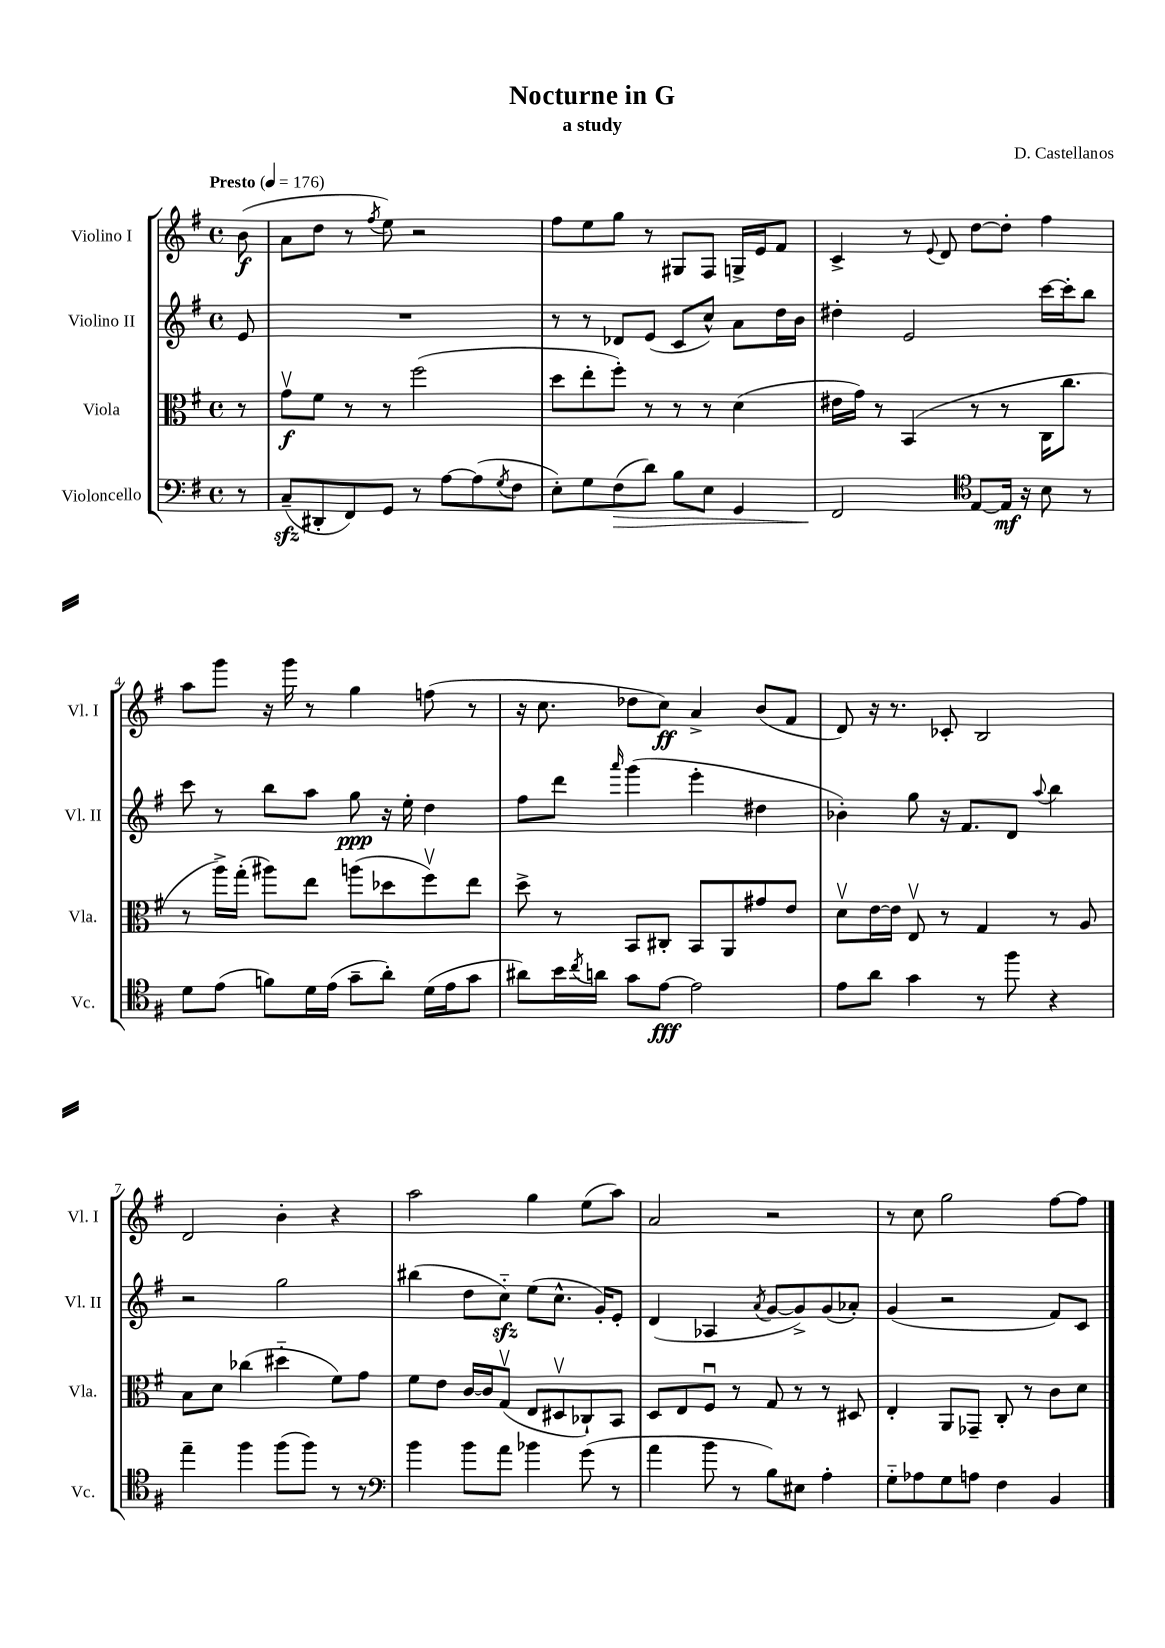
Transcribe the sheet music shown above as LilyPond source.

\header { title = "Nocturne in G" composer = "D. Castellanos" subtitle = "a study" }
<<
\new StaffGroup <<
\new Staff = "s0" \with { instrumentName = "Violino I" shortInstrumentName = "Vl. I" } {
    \clef treble \key g \major \defaultTimeSignature \time 4/4 \partial 8 \tempo "Presto" 4 = 176
    b'8\f( |
    a'8 d''8 r8 \acciaccatura { fis''8 } e''8) r2 |
    fis''8 e''8 g''8 r8 gis8 fis8 g16-> e'16 fis'8 |
    c'4-> r8 \appoggiatura { e'8 } d'8 d''8~ d''8-. fis''4 |
    a''8 g'''8 r16 g'''16 r8 g''4 f''8( r8 |
    r16 c''8. des''8 c''8\ff) a'4-> b'8( fis'8 |
    d'8) r16 r8. ces'8-. b2 |
    d'2 b'4-. r4 |
    a''2 g''4 e''8( a''8) |
    a'2 r2 |
    r8 c''8 g''2 fis''8~ fis''8 \bar "|." |
}
\new Staff = "s1" \with { instrumentName = "Violino II" shortInstrumentName = "Vl. II" } {
    \clef treble \key g \major \defaultTimeSignature \time 4/4 \partial 8
    e'8 |
    R1 |
    r8 r8 des'8 e'8( c'8 c''8-^) a'8 d''16 b'16 |
    dis''4-. e'2 c'''16~ c'''16-. b''8 |
    c'''8 r8 b''8 a''8 g''8\ppp r16 e''16-. d''4 |
    fis''8 d'''8 \grace { a'''16 } g'''4( e'''4-. dis''4 |
    bes'4-.) g''8 r16 fis'8. d'8 \appoggiatura { a''8 } b''4 |
    r2 g''2 |
    bis''4( d''8 c''8-_\sfz) e''8( c''8.-^ g'16-.) e'8-. |
    d'4( aes4 \acciaccatura { a'8 } g'8~ g'8->) g'8( aes'8-.) |
    g'4( r2 fis'8) c'8 \bar "|." |
}
\new Staff = "s2" \with { instrumentName = "Viola" shortInstrumentName = "Vla." } {
    \clef alto \key g \major \defaultTimeSignature \time 4/4 \partial 8
    r8 |
    g'8\upbow\f fis'8 r8 r8 fis''2( |
    d''8 e''8-. fis''8-.) r8 r8 r8 d'4( |
    eis'16 g'16) r8 b,4( r8 r8 c16 c''8. |
    r8 a''16->) g''16-.( ais''8) e''8 a''8( des''8 fis''8\upbow) e''8 |
    d''8-> r8 b,8 cis8-. b,8 a,8 gis'8 e'8 |
    d'8\upbow e'16~ e'16 e8\upbow r8 g4 r8 a8 |
    b8 d'8 ces''4( dis''4-_ fis'8) g'8 |
    fis'8 e'8 c'16~ c'16 g8\upbow( e8 dis8\upbow ces8-!) b,8 |
    d8 e8 fis8\downbow r8 g8 r8 r8 dis8 |
    e4-. a,8 ges,8-- c8-. r8 c'8 d'8 \bar "|." |
}
\new Staff = "s3" \with { instrumentName = "Violoncello" shortInstrumentName = "Vc." } {
    \clef bass \key g \major \defaultTimeSignature \time 4/4 \partial 8
    r8 |
    c8--\sfz( dis,8-. fis,8) g,8 r8 a8~ a8( \acciaccatura { g8 } fis8 |
    e8-.) g8 fis8\>( d'8) b8 e8 g,4 |
    fis,2\! \clef tenor e8~ e16\mf r16 b8 r8 |
    d'8 e'8( f'8) d'16 e'16( g'8-- a'8-.) d'16( e'16 g'8 |
    ais'8) b'16 \acciaccatura { c''8 } a'16 g'8 e'8~\fff e'2 |
    e'8 a'8 g'4 r8 fis''8 r4 |
    e''4-- fis''4 fis''8( fis''8) r8 r8 |
    \clef bass b'4 b'8 a'8 bes'4 g'8( r8 |
    a'4 b'8 r8 b8) eis8 a4-. |
    g8-_ aes8 g8 a8 fis4 b,4 \bar "|." |
}
>>
>>
